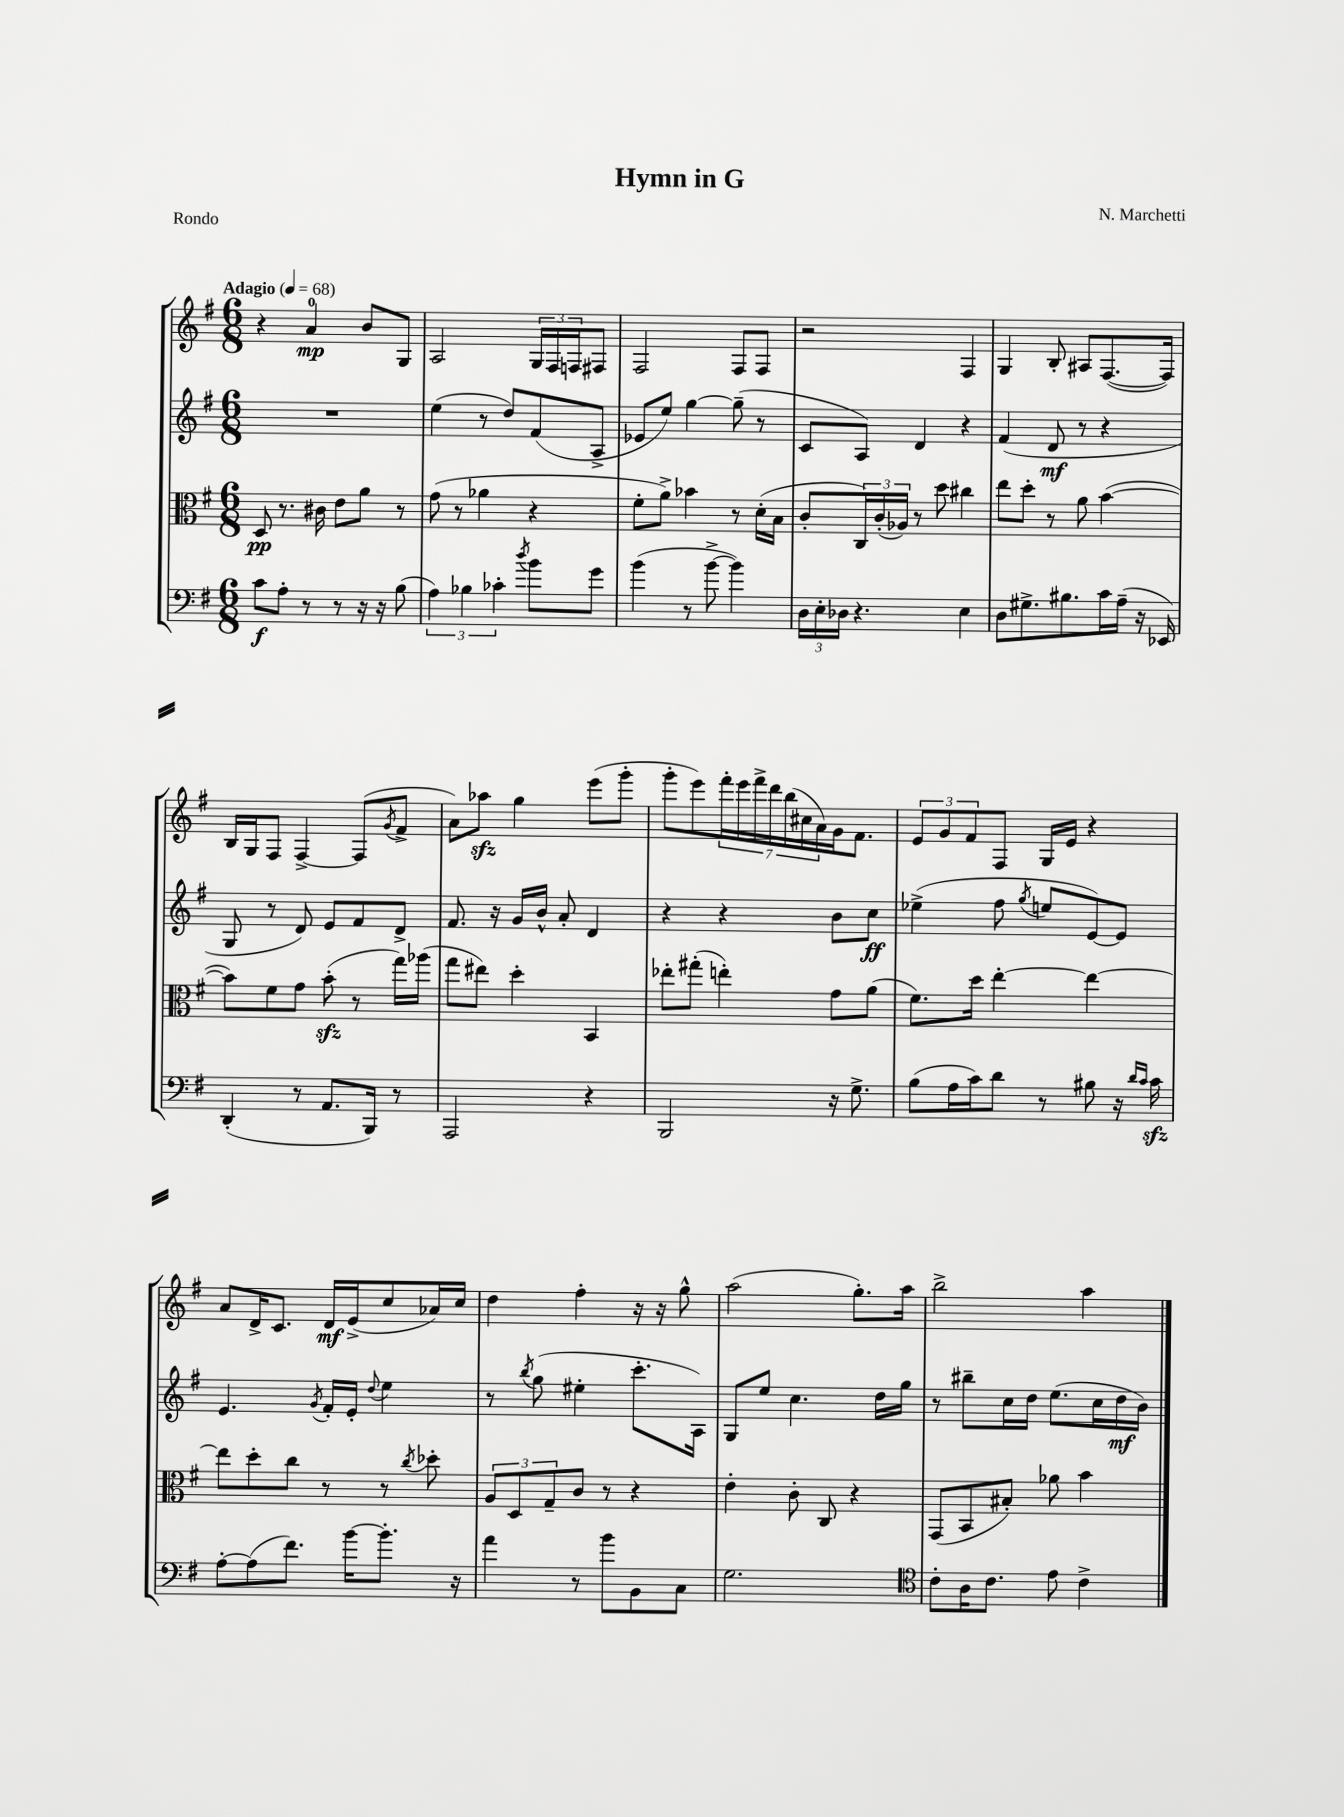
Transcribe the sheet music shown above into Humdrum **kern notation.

**kern	**dynam	**kern	**dynam	**kern	**dynam	**kern	**dynam
*part4	*part4	*part3	*part3	*part2	*part2	*part1	*part1
*staff4	*staff4	*staff3	*staff3	*staff2	*staff2	*staff1	*staff1
*clefF4	*	*clefC3	*	*clefG2	*	*clefG2	*
*k[f#]	*	*k[f#]	*	*k[f#]	*	*k[f#]	*
*M6/8	*	*M6/8	*	*M6/8	*	*M6/8	*
*MM68	*	*MM68	*	*MM68	*	*MM68	*
=1	=1	=1	=1	=1	=1	=1	=1
!	!	!	!	!	!	!LO:TX:a:B:t=Adagio	!
8c\L	f	8D/	pp	2.r	.	4r	.
8A'\J	.	8.r	.	.	.	.	.
8r	.	.	.	.	.	4a/	mp
.	.	16c#X\	.	.	.	.	.
8r	.	8e\L	.	.	.	.	.
16r	.	8a\J	.	.	.	8b/L	.
16r	.	.	.	.	.	.	.
(8B\	.	8r	.	.	.	8G/J	.
=2	=2	=2	=2	=2	=2	=2	=2
6A\)	.	(8g\	.	(4ee\	.	2A/	.
.	.	8r	.	.	.	.	.
6B-X\	.	.	.	.	.	.	.
.	.	4a-X\	.	8r	.	.	.
6c-X'\	.	.	.	.	.	.	.
.	.	.	.	8dd/L)	.	.	.
8qdd/	.	.	.	.	.	.	.
8b\L	.	4r	.	(8f#/	.	24G/LL	.
.	.	.	.	.	.	24F#/	.
.	.	.	.	.	.	24Fn/J	.
8g\J	.	.	.	8A^/J	.	8F#X/J	.
=3	=3	=3	=3	=3	=3	=3	=3
(4b\	.	8f#'\L	.	8e-X/L	.	2F#/	.
.	.	8a^\J)	.	8ee/J)	.	.	.
8r	.	4b-X\	.	[4gg\	.	.	.
[8b^\	.	.	.	.	.	.	.
4b\])	.	8r	.	(8gg~\]	.	8F#/L	.
.	.	(16d'\LL	.	8r	.	8F#/J	.
.	.	16B\JJ	.	.	.	.	.
=4	=4	=4	=4	=4	=4	=4	=4
24D\LL	.	8c'/L	.	8c/L	.	2r	.
24E'\	.	.	.	.	.	.	.
24D-X\JJ	.	.	.	.	.	.	.
4.r	.	24C/L)	.	8A/J)	.	.	.
.	.	(24c'/	.	.	.	.	.
.	.	24A-X/JJ)	.	.	.	.	.
.	.	8r	.	4d/	.	.	.
.	.	8dd\	.	.	.	.	.
4E\	.	4cc#X\	.	4r	.	4F#/	.
=5	=5	=5	=5	=5	=5	=5	=5
8D\L	.	8ee\L	.	(4f#/	.	4G/	.
8.G#X^\	.	8dd'\J	.	.	.	.	.
.	.	8r	.	8d/	mf	8B'/	.
8.B#X\	.	.	.	.	.	.	.
.	.	8a\	.	8r	.	8A#X/L	.
16c\L	.	([4b\	.	4r	.	([8.F#/	.
(16A~\JJ	.	.	.	.	.	.	.
16r	.	.	.	.	.	.	.
16EE-X/)	.	.	.	.	.	16F#/Jk])	.
!!LO:LB:g=z
=6	=6	=6	=6	=6	=6	=6	=6
(4DD'/	.	8b\L])	.	8G/	.	16B/LL	.
.	.	.	.	.	.	16G/J	.
.	.	8f#\	.	8r	.	8F#/J	.
8r	.	8g\J	.	8d/)	.	[4F#^/	.
8.AA/L	.	(8bzz'\	.	8e/L	.	.	.
.	.	8r	.	8f#/	.	(8F#/L]	.
16BBB/Jk)	.	.	.	.	.	.	.
.	.	.	.	.	.	8qg/	.
8r	.	16gg\LL)	.	8d^/J	.	8f#^/J	.
.	.	(16aa-X\JJ	.	.	.	.	.
=7	=7	=7	=7	=7	=7	=7	=7
2AAA/	.	8gg\L	.	8.f#/	.	8a\L)	.
.	.	8ee#X\J)	.	.	.	8aa-Xzz\J	.
.	.	.	.	16r	.	.	.
.	.	4dd'\	.	16g/LL	.	4gg\	.
.	.	.	.	16b^^/JJ	.	.	.
.	.	.	.	8a'/	.	.	.
4r	.	4BB/	.	4d/	.	(8eee\L	.
.	.	.	.	.	.	8ggg'\J	.
=8	=8	=8	=8	=8	=8	=8	=8
2BBB/	.	8ee-X'\L	.	4r	.	8ggg'\L	.
.	.	(8gg#X'\J	.	.	.	8eee\)	.
.	.	4een'\)	.	4r	.	28fff#'\L	.
.	.	.	.	.	.	28eee\	.
.	.	.	.	.	.	28fff#^\	.
.	.	.	.	.	.	28ddd\	.
.	.	.	.	.	.	(28bb\	.
.	.	.	.	.	.	28cc#X\	.
.	.	.	.	.	.	28a\)	.
16r	.	8g\L	.	8b\L	.	16g\J	.
8.G^\	.	.	.	.	.	8.f#\J	.
.	.	(8a\J	.	8cc\J	ff	.	.
=9	=9	=9	=9	=9	=9	=9	=9
(8B\L	.	8.f#\L)	.	(4ee-X^\	.	12e/L	.
.	.	.	.	.	.	12g/	.
16A\L	.	.	.	.	.	.	.
.	.	.	.	.	.	12f#/	.
16c\J)	.	16dd\Jk	.	.	.	.	.
8d\J	.	[4ee'\	.	8ff#\	.	8F#/J	.
.	.	.	.	8qgg/	.	.	.
8r	.	.	.	8een/L	.	16G/LL	.
.	.	.	.	.	.	16e/JJ	.
8B#X\	.	4ee\_	.	[8e/)	.	4r	.
16r	.	.	.	8e/J]	.	.	.
16qqd/LL	.	.	.	.	.	.	.
16qqc/JJ	.	.	.	.	.	.	.
16czz\	.	.	.	.	.	.	.
!!LO:LB:g=z
=10	=10	=10	=10	=10	=10	=10	=10
[8A'\L	.	8ee\L]	.	4.e/	.	8a/L	.
(8A\]	.	8dd'\	.	.	.	16d^/K	.
.	.	.	.	.	.	8.c/J	.
8.f#\J)	.	8cc\J	.	.	.	.	.
.	.	.	.	8qg/	.	.	.
.	.	8r	.	16f#'/LL	.	16d/LL	mf
[16b\KL	.	.	.	16e'/JJ	.	(16e^/J	.
.	.	.	.	8qqdd/	.	.	.
8.b'\J]	.	8r	.	4ee\	.	8cc/	.
.	.	8qcc/	.	.	.	.	.
.	.	8dd-X'\	.	.	.	16a-X/L)	.
16r	.	.	.	.	.	16cc/JJ	.
=11	=11	=11	=11	=11	=11	=11	=11
4a\	.	12A/L	.	8r	.	4dd\	.
.	.	12D/	.	.	.	.	.
.	.	.	.	8qbb/	.	.	.
.	.	.	.	(8gg\	.	.	.
.	.	12G~/	.	.	.	.	.
8r	.	8c/J	.	4ee#X'\	.	4ff#'\	.
8b\L	.	8r	.	.	.	.	.
8BB\	.	4r	.	8.ccc'\L	.	16r	.
.	.	.	.	.	.	16r	.
8C\J	.	.	.	.	.	8gg^^\	.
.	.	.	.	16A\Jk)	.	.	.
=12	=12	=12	=12	=12	=12	=12	=12
2.G\	.	4e'\	.	8G/L	.	(2aa\	.
.	.	.	.	8ee/J	.	.	.
.	.	8c'\	.	4.cc\	.	.	.
.	.	8C/	.	.	.	.	.
.	.	4r	.	.	.	8.gg'\L)	.
.	.	.	.	16dd\LL	.	.	.
.	.	.	.	16gg\JJ	.	16aa\Jk	.
=13	=13	=13	=13	=13	=13	=13	=13
*clefC4	*	*	*	*	*	*	*
8c'\L	.	(8GG/L	.	8r	.	2bb^\	.
16A\K	.	8BB/	.	8bb#X~\L	.	.	.
8.c\J	.	.	.	.	.	.	.
.	.	8B#X'/J)	.	16cc\L	.	.	.
.	.	.	.	16dd\JJ	.	.	.
8e\	.	8a-X\	.	(8.ee\L	.	.	.
4c^\	.	4b\	.	.	.	4aa\	.
.	.	.	.	16cc\L	.	.	.
.	.	.	.	16dd\	mf	.	.
.	.	.	.	16b\JJ)	.	.	.
==	==	==	==	==	==	==	==
*-	*-	*-	*-	*-	*-	*-	*-
